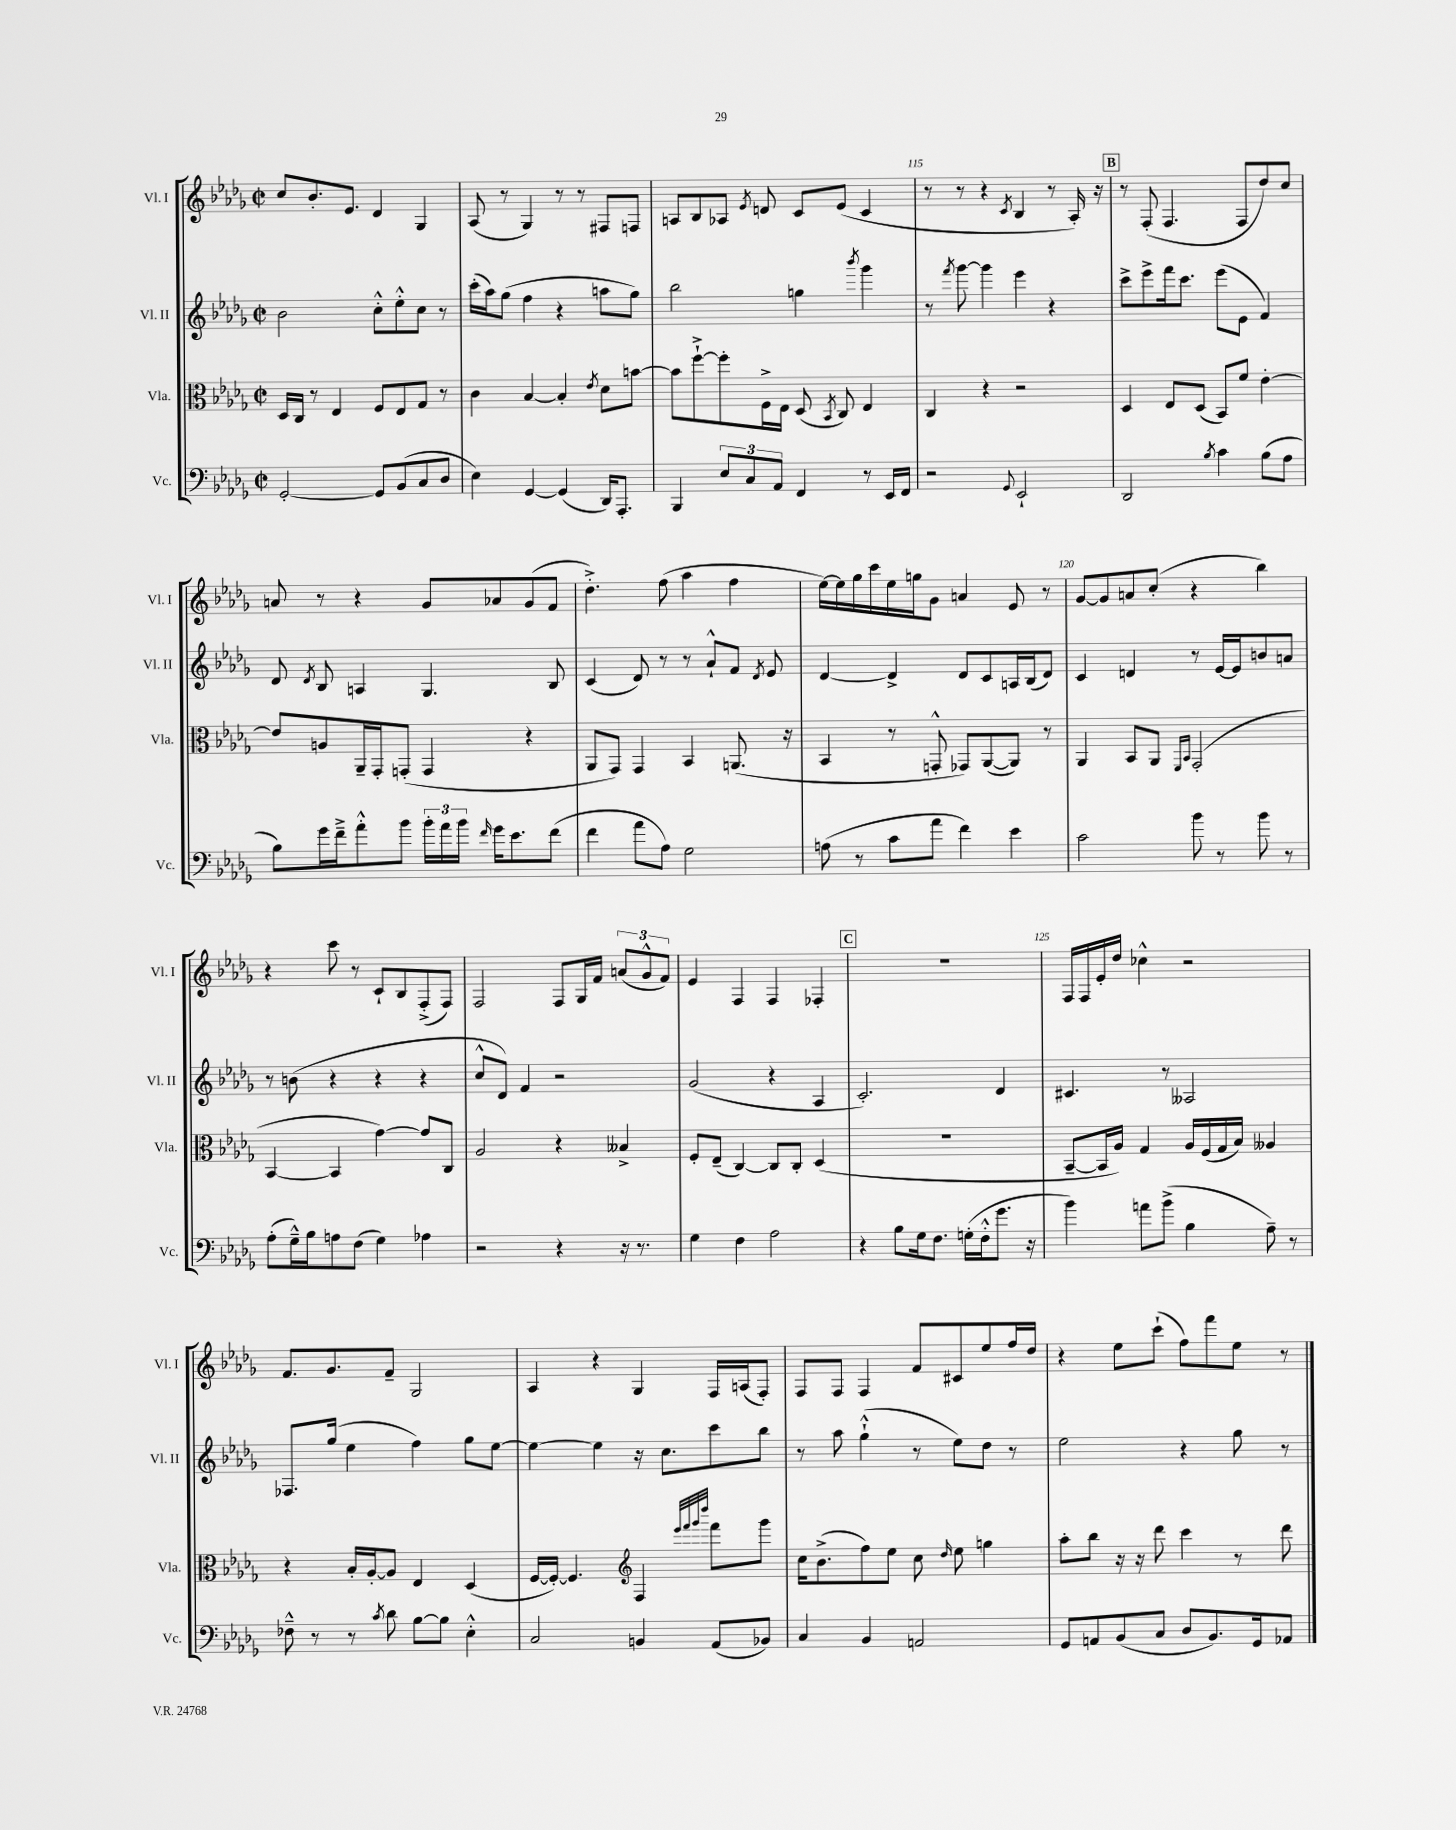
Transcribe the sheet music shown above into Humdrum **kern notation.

**kern	**kern	**kern	**kern
*staff4	*staff3	*staff2	*staff1
*clefF4	*clefC3	*clefG2	*clefG2
*k[b-e-a-d-g-]	*k[b-e-a-d-g-]	*k[b-e-a-d-g-]	*k[b-e-a-d-g-]
*M2/2	*M2/2	*M2/2	*M2/2
*met(c|)	*met(c|)	*met(c|)	*met(c|)
[2GG-'/	16D-/LL	2b-\	8cc/L
.	16C/JJ	.	.
.	8r	.	8.b-'/
.	4E-/	.	.
.	.	.	8.e-/J
8GG-/]L	8F/L	8cc'^^\L	4d-/
(8BB-/	8E-/	8ee-'^^\	.
8C/	8G-/J	8cc\J	4G-/
8D-/J	8r	8r	.
=	=	=	=
4E-\)	4c\	(16ccc'\LL	(8A-/
.	.	16aa-\J)	.
.	.	(8gg-\J	8r
[4GG-/	[4B-/	4ff\	4G-/)
(4GG-/]	4B-'/]	4r	8r
.	.	.	8r
.	8qe-/	.	.
16DD-/LK)	8d-\L	8aa\L	8F#/L
8.AAA-'/J	.	.	.
.	[8b\J	8gg-\J)	8F/J
=	=	=	=
4BBB-/	8b\]L	2bb-\	8A/L
.	[8ff`^\	.	8B-/
12E-/L	8ff'\]	.	8A-/J
12C/	.	.	.
.	.	.	8qe-/
.	16F^\L	.	8d/
12AA-/J	.	.	.
.	16E-\JJ	.	.
4FF/	(8D-/	4gg\	8c/L
.	8qBB-/	.	.
.	8C/)	.	(8e-/J
.	.	8qbbb-/	.
8r	4E-/	4ggg-\	4c/
16EE-/LL	.	.	.
16FF/JJ	.	.	.
=	=	=	=
2r	4C/	8r	8r
.	.	8qfff/	.
.	.	[8ggg-\	8r
.	4r	4ggg-\]	4r
8qqGG-/	.	.	8qc/
2EE-`/	2r	4eee-\	4B-/
.	.	4r	8r
.	.	.	16A-'/)
.	.	.	16r
=	=	=	=
2DD-/	4D-/	8ccc^\L	8r
.	.	8eee-^\	(8F'/
.	8E-/L	16fff\k	4.F/
.	.	8.ccc\J	.
.	(8D-/J	.	.
8qB-/	.	.	.
4c\	8BB-/L)	(8eee-\L	.
.	8f/J	8e-\J	8F/L
(8B-\L	[4e-'\	4f/)	8dd-/)
8A-\J	.	.	8cc/J
=	=	=	=
8B-\L)	8e-/]L	8d-/	8a/
.	.	8qd-/	.
16g-\L	8A/	8B-/	8r
16f~^\J	.	.	.
8a-'^^\	16AA-~/L	4A/	4r
.	16GG-'/J	.	.
8b-\J	(8GG'/J	.	.
24b-'\LL	4GG/	4.G-/	8g-/L
24a-\	.	.	.
24b-\JJ	.	.	.
16qqf/	.	.	.
16g-\LK	.	.	8a-/
8.e-\	.	.	.
.	4r	.	(8g-/
(8f\J	.	8B-/	8f/J
=	=	=	=
4f\	8AA-/L	(4c/	4.dd-'^\)
.	8GG-/J)	.	.
8a-\L	4GG-/	8d-/)	.
8A-\J)	.	8r	(8ff\
2G-\	4BB-/	8r	4aa-\
.	.	8a-`^^/L	.
.	(8.AA/	8f/J	4ff\
.	.	8qd-/	.
.	.	8e-/	.
.	16r	.	.
=	=	=	=
(8A\	4BB-/	[4d-/	[16ee-\LL)
.	.	.	16ee-\]
8r	.	.	16gg-\
.	.	.	16ccc\
8c\L	8r	4d-^/]	16ee-\
.	.	.	16gg\J
8a-\J	8GG'^^/	.	8g-\J
4f\)	8GG-/L)	8d-/L	4a/
.	([8AA-/	8c/	.
4e-\	8AA-/]J)	16A/L	8e-/
.	.	(16B-/J	.
.	8r	8d-/J)	8r
=	=	=	=
2c\	4AA-/	4c/	[8g-/L
.	.	.	8g-/]
.	8BB-/L	4d/	8a/
.	8AA-/J	.	(8cc'/J
.	16qqFF/LL	.	.
.	16qqBB-/JJ	.	.
8b-\	(2GG-'/	8r	4r
8r	.	[16e-/LL	.
.	.	16e-/]J	.
8b-\	.	8b/	4bb-\)
8r	.	8a/J	.
=	=	=	=
(8A-'\L	[4BB-/	8r	4r
16G-~^^\L)	.	(8b\	.
16B-\J	.	.	.
8A\	4BB-/]	4r	8ccc\
(8F\J	.	.	8r
4G-\)	[4g-\)	4r	8c`/L
.	.	.	8B-/
4A-\	8g-/]L	4r	(8F'^/
.	8C/J	.	8F/J)
=	=	=	=
2r	2A-/	8cc^^/L	2F/
.	.	8d-/J)	.
.	.	4f/	.
4r	4r	2r	8F/L
.	.	.	16G-/L
.	.	.	16f/JJ
16r	4B--^/	.	(12a/L
8.r	.	.	.
.	.	.	12g-^^/
.	.	.	12f/J)
=	=	=	=
4G-\	8F'/L	(2g-/	4e-/
.	(8E-~/J	.	.
4F\	[4C/)	.	4F/
2A-\	8C/]L	4r	4F/
.	8C'/J	.	.
.	(4D-/	4A-/	4F-'/
=	=	=	=
4r	1r	2.c'/)	1r
8B-\L	.	.	.
16G-\k	.	.	.
8.F\J	.	.	.
(16G'\LL	.	.	.
16F'^^\J	.	.	.
8.g-\J	.	4d-/	.
16r	.	.	.
=	=	=	=
4b-\)	[8BB-~/L	4.c#/	16F/LL
.	.	.	16F/
.	16BB-/]L	.	16e-'/
.	16A-/JJ)	.	16dd-/JJ
8a\L	4G-/	.	4cc-^^\
(8b-^\J	.	8r	.
4B-\	16A-/LL	2A--/	2r
.	(16F/	.	.
.	16G-/	.	.
.	16B-/JJ)	.	.
8A-~\)	4A--/	.	.
8r	.	.	.
=	=	=	=
8F-~^^\	4r	8.F-/L	8.f/L
8r	.	.	.
.	.	(16gg-/Jk	8.g-/
8r	16B-'/LL	4ee-\	.
.	[16A-'/J	.	.
8qc/	.	.	.
8d-\	8A-/]J	.	8f~/J
[8B-\L	4E-/	4ff\)	2G-/
8B-\]J	.	.	.
4E-'^^\	(4D-/	8gg-\L	.
.	.	[8ee-\J	.
=	=	=	=
2C/	[16F/LL	4ee-\_	4A-/
.	16F'/_JJ)	.	.
.	4.F/]	.	.
.	.	4ee-\]	4r
*	*clefG2	*	*
4BB/	4F/	16r	4G-/
.	.	8.cc\L	.
.	32qqeee-/LLL	.	.
.	32qqfff/	.	.
.	32qqggg-/	.	.
.	32qqdddd-/JJJ	.	.
(8AA-/L	8fff\L	8ccc\	16F/LL
.	.	.	(16A/J
8BB-/J)	8ggg-\J	8bb-\J	8F'/J)
=	=	=	=
4C/	16cc\LK	8r	8F/L
.	(8.b-^\	.	.
.	.	8aa-\	8F/J
4BB-/	8ff\)	(4gg-`^^\	4F/
.	8ee-\J	.	.
2AA/	8cc\	8r	8f/L
.	16qqdd-/	.	.
.	8ee-\	8ee-\L)	8c#/
.	4gg\	8dd-\J	8ee-/
.	.	8r	16ff/L
.	.	.	16dd-/JJ
=	=	=	=
8GG-/L	8aa-'\L	2ee-\	4r
8AA/	8bb-\J	.	.
(8BB-/	16r	.	8ee-\L
.	16r	.	.
8C/J	8ddd-\	.	(8ccc`\J
8D-/L	4ccc\	4r	8ff\L)
8.BB-/)	.	.	8fff\
.	8r	8gg-\	8ee-\J
16GG-/k	.	.	.
8AA-/J	8ddd-\	8r	8r
==	==	==	==
*-	*-	*-	*-
